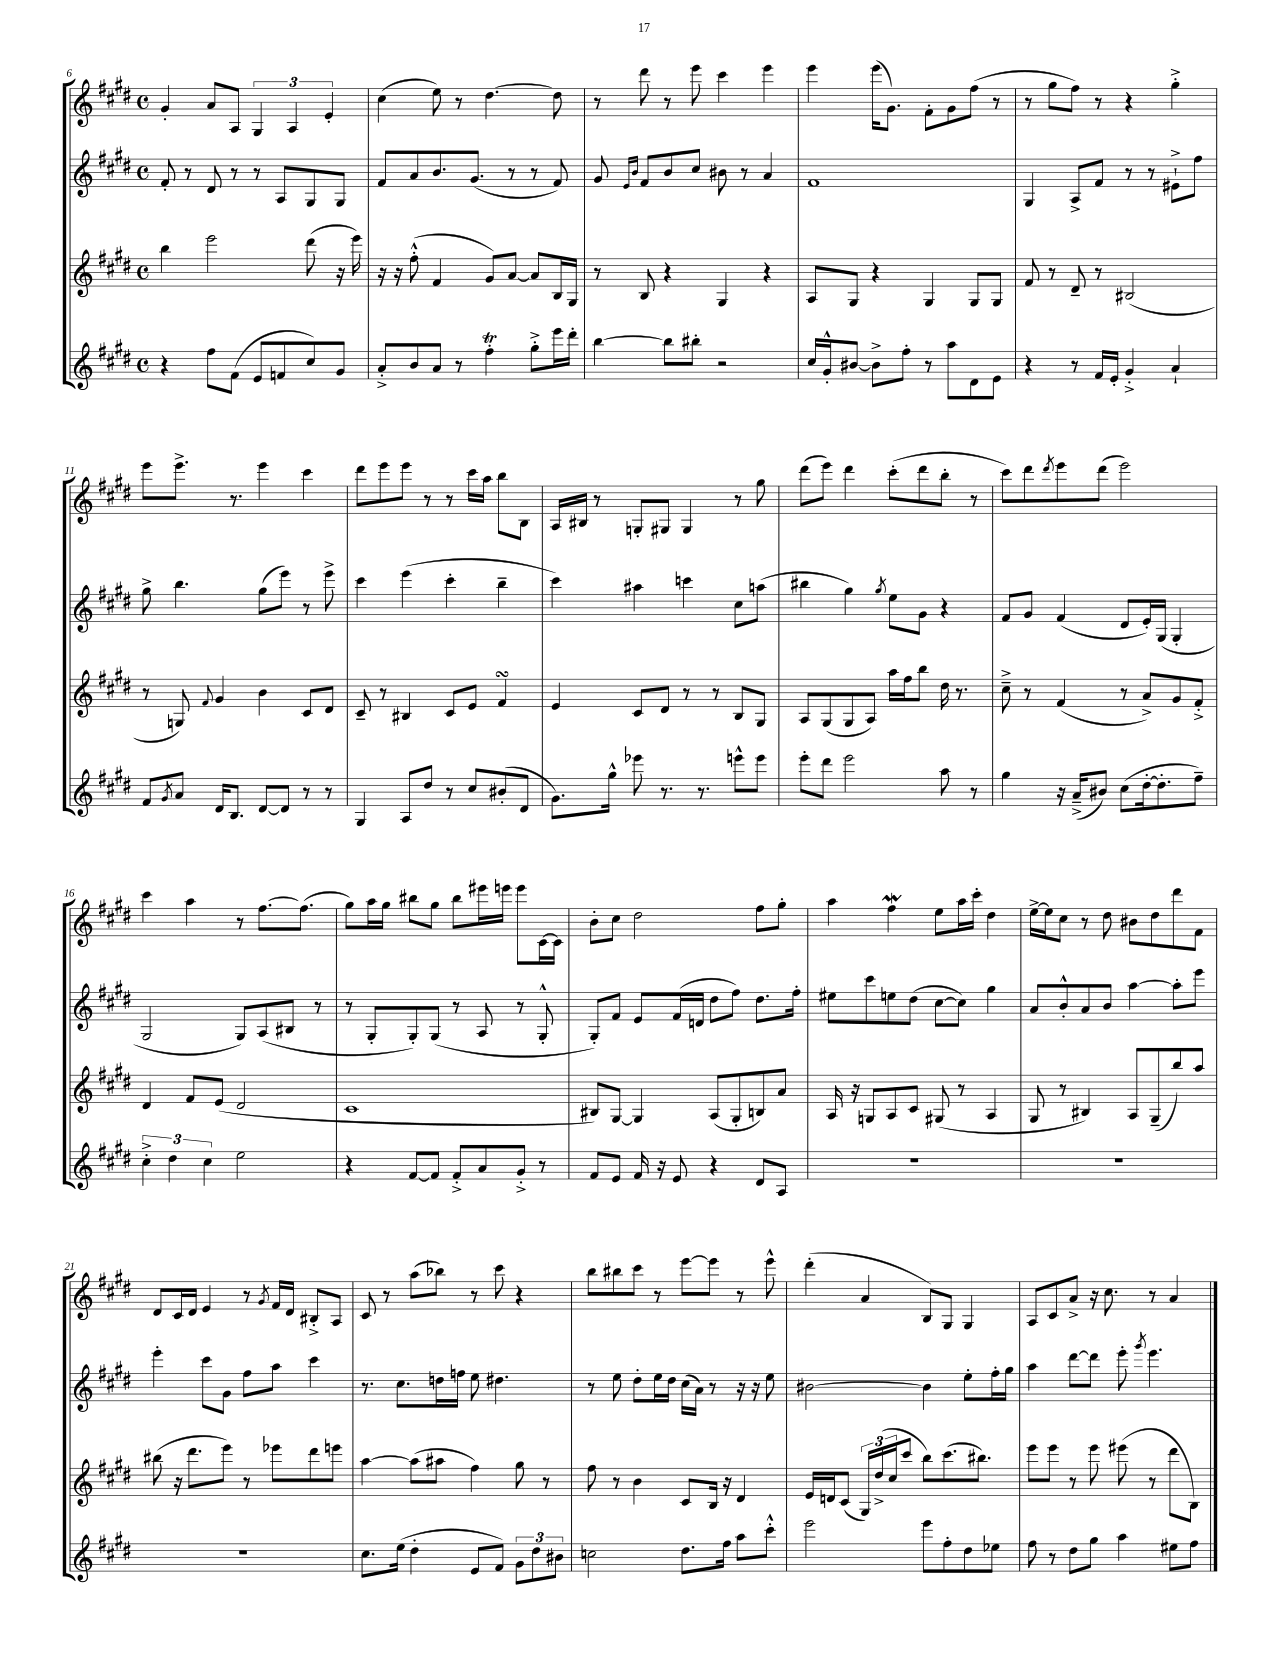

**kern	**kern	**kern	**kern
*part4	*part3	*part2	*part1
*staff4	*staff3	*staff2	*staff1
*clefG2	*clefG2	*clefG2	*clefG2
*k[f#c#g#d#]	*k[f#c#g#d#]	*k[f#c#g#d#]	*k[f#c#g#d#]
*M4/4	*M4/4	*M4/4	*M4/4
*met(c)	*met(c)	*met(c)	*met(c)
=6	=6	=6	=6
4r	4bb\	8f#'/	4g#'/
.	.	8r	.
8ff#\L	2eee\	8d#/	8a/L
(8f#\J	.	8r	8A/J
8e/L	.	8r	6G#/
8fn/	.	8A/L	.
.	.	.	6A/
8cc#/)	(8ddd#\	8G#/	.
.	.	.	6e'/
8g#/J	16r	8G#/J	.
.	16eee\)	.	.
=7	=7	=7	=7
8a'^/L	16r	8f#/L	(4cc#\
.	16r	.	.
8b/	(8ff#'^^\	8a/	.
8a/J	4f#/	8.b/	8ee\)
8r	.	.	8r
.	.	(8.g#/J	.
4ff#T'\	8g#/L)	.	[4.dd#\
.	[8a/J	8r	.
8gg#'^\L	8a/L]	8r	.
16eee\L	16B/L	8f#/)	8dd#\]
16ddd#'\JJ	16G#/JJ	.	.
=8	=8	=8	=8
[4bb\	8r	8g#/	8r
.	.	16qqe/LL	.
.	.	16qqb/JJ	.
.	8B/	8f#/L	8ddd#\
8bb\L]	4r	8b/	8r
8bb#X'\J	.	8cc#/J	8eee\
2r	4G#/	8b#X\	4ccc#\
.	.	8r	.
.	4r	4a/	4eee\
=9	=9	=9	=9
16cc#/LL	8A/L	1f#	4eee\
16g#'^^/J	.	.	.
[8b#X/J	8G#/J	.	.
8b#^\L]	4r	.	(16eee\KL
.	.	.	8.g#\J)
8ff#'\J	.	.	.
8r	4G#/	.	8f#'\L
8aa\L	.	.	8g#\
8d#\	8G#/L	.	(8ff#\J
8e\J	8G#/J	.	8r
=10	=10	=10	=10
4r	8f#/	4G#/	8r
.	8r	.	8gg#\L
8r	8d#~/	8A^/L	8ff#\J)
16f#/LL	8r	8f#/J	8r
16e'/JJ	.	.	.
4g#'^/	(2B#X/	8r	4r
.	.	8r	.
4a`/	.	8e#X`^\L	4gg#'^\
.	.	8ff#\J	.
!!LO:LB:g=z
=11	=11	=11	=11
8f#/L	8r	8gg#^\	8eee\L
8qg#/	.	.	.
8a/J	8Gn/)	4.bb\	8.eee^\J
.	8qqf#/	.	.
16d#/KL	4g#/	.	.
8.B/J	.	.	8.r
[8d#/L	4b\	(8gg#\L	4eee\
8d#/J]	.	8eee\J)	.
8r	8c#/L	8r	4ccc#\
8r	8d#/J	8eee^\	.
=12	=12	=12	=12
4G#/	8c#~/	4ccc#\	8ddd#\L
.	8r	.	8eee\
8A/L	4B#X/	(4eee\	8eee\J
8dd#/J	.	.	8r
8r	8c#/L	4ccc#'\	8r
8cc#/L	8e/J	.	16ccc#\LL
.	.	.	16aa\JJ
(8b#X'/	4f#sSSS/	4bb~\	8bb\L
8d#/J	.	.	8B\J
=13	=13	=13	=13
8.g#\L)	4e/	4ccc#\)	16A/LL
.	.	.	16B#X/JJ
.	.	.	8r
16gg#^^\Jk	.	.	.
8eee-X\	8c#/L	4aa#X\	8Gn'/L
8.r	8d#/J	.	8G#X/J
.	8r	4cccn\	4G#/
8.r	.	.	.
.	8r	.	.
8eeen^^\L	8B/L	8cc#\L	8r
8eee\J	8G#/J	(8aan\J	8gg#\
=14	=14	=14	=14
8eee'\L	8A/L	4bb#X\	(8ddd#\L
8ddd#\J	(8G#/	.	8eee\J)
2eee\	8G#/	4gg#\)	4ddd#\
.	8A/J)	.	.
.	.	8qgg#/	.
.	16aa\LL	8ee\L	(8ccc#'\L
.	16ff#\J	.	.
.	8bb\J	8g#\J	8ddd#\
8aa\	16dd#\	4r	8bb'\J
.	8.r	.	.
8r	.	.	8r
=15	=15	=15	=15
4gg#\	8cc#~^\	8f#/L	8ccc#\L)
.	8r	8g#/J	8ddd#\
.	.	.	8qddd#/
16r	(4f#/	(4f#/	8eee\
(16a~^/KL	.	.	.
8b#X/J)	.	.	(8ddd#\J
(8cc#\L	8r	8d#/L	2eee\)
[16dd#'\k	8a^/L)	16e'/L)	.
8.dd#'\]	.	(16G#/JJ	.
.	8g#/	4G#'/	.
8ff#~\J)	8f#'^/J	.	.
!!LO:LB:g=z
=16	=16	=16	=16
6cc#'^\	4d#/	2G#/	4ccc#\
6dd#\	.	.	.
.	8f#/L	.	4aa\
6cc#\	.	.	.
.	(8e/J	.	.
2ee\	2d#/	8G#/L)	8r
.	.	(8A/	[8.ff#\L
.	.	8B#X/J	.
.	.	.	(8.ff#\J]
.	.	8r	.
=17	=17	=17	=17
4r	1c#	8r	8gg#\L)
.	.	8G#'/L	16aa\L
.	.	.	16gg#\JJ
[8f#/L	.	8G#'/)	8bb#X\L
8f#/J]	.	(8G#/J	8gg#\J
8f#'^/L	.	8r	8bb#\L
8a/	.	8A/	16eee#X\L
.	.	.	16eeen\JJ
8g#'^/J	.	8r	8eee\L
8r	.	8G#'^^/	[16c#\L
.	.	.	16c#\JJ]
=18	=18	=18	=18
8f#/L	8B#X/L)	8G#'/L)	8b'\L
8e/J	[8G#/J	8f#/J	8cc#\J
16f#/	4G#/]	8e/L	2dd#\
16r	.	.	.
8e/	.	(16f#/L	.
.	.	16dn/JJ	.
4r	(8A/L	8dd#\L	.
.	8G#'/	8ff#\J)	.
8d#/L	8Bn/)	8.dd#\L	8ff#\L
8A/J	8a/J	.	8gg#'\J
.	.	16ff#'\Jk	.
=19	=19	=19	=19
1r	16A/	8ee#X\L	4aa\
.	16r	.	.
.	8Gn/L	8ccc#\	.
.	8A/	8een\	4ff#W\
.	8c#/J	(8dd#\J	.
.	(8G#X/	[8cc#\L	8ee\L
.	8r	8cc#\J])	16aa\L
.	.	.	16ccc#'\JJ
.	4A/	4gg#\	4dd#\
=20	=20	=20	=20
1r	8G#/	8a/L	[16ee^\LL
.	.	.	16ee\J]
.	8r	8b'^^/	8cc#\J
.	4B#X/)	8a/	8r
.	.	8b/J	8dd#\
.	8A/L	[4aa\	8b#X\L
.	(8G#~/	.	8dd#\
.	8bb/)	8aa'\L]	8ddd#\
.	8aa/J	8eee\J	8f#\J
!!LO:LB:g=z
=21	=21	=21	=21
1r	(8bb#X\	4eee'\	8d#/L
.	16r	.	16c#/L
.	8.ddd#\L	.	16d#/JJ
.	.	8ccc#\L	4e/
.	8eee\J)	8g#\J	.
.	8r	8ff#\L	8r
.	.	.	8qg#/
.	8eee-X\L	8aa\J	16f#/LL
.	.	.	16d#/JJ
.	8ddd#\	4ccc#\	8B#X'^/L
.	8eeen\J	.	8A/J
=22	=22	=22	=22
8.cc#\L	[4aa\	8.r	8c#/
.	.	.	8r
(16ee\Jk	.	8.cc#\L	.
4dd#'\	(8aa\L]	.	(8aa\L
.	8aa#X\J	16ddn\L	8bb-X\J)
.	.	16ffn\JJ	.
8e/L	4ff#\)	8ee\	8r
8f#/J)	.	4.dd#X\	8ccc#\
12g#\L	8gg#\	.	4r
12dd#\	.	.	.
.	8r	.	.
12b#X\J	.	.	.
=23	=23	=23	=23
2ccn\	8ff#\	8r	8bb\L
.	8r	8ee\	8bb#X\
.	4b\	8dd#'\L	8ccc#\J
.	.	16ee\L	8r
.	.	16dd#\JJ	.
8.dd#\L	8c#/L	(16cc#\LL	[8eee\L
.	.	16a\JJ)	.
.	16B/Jk	8r	8eee\J]
16ff#\Jk	16r	.	.
8aa\L	4d#/	16r	8r
.	.	16r	.
8ccc#'^^\J	.	8ee\	8eee^^\
=24	=24	=24	=24
2eee\	16e/LL	[2b#X\	(4ddd#'\
.	16dn/J	.	.
.	(8c#/J	.	.
.	24G#/LL)	.	4a/
.	(24dd#^/	.	.
.	24cc#/J	.	.
.	8ccc#/J	.	.
8eee\L	8bb\L)	4b#\]	8B/L)
8ff#'\	(8.ccc#\	.	8G#/J
8dd#\	.	8ee'\L	4G#/
.	8.bb#X\J)	.	.
8ee-X\J	.	16ff#'\L	.
.	.	16gg#\JJ	.
=25	=25	=25	=25
8ff#\	8eee\L	4aa\	8A/L
8r	8eee\J	.	8c#/
8dd#\L	8r	[8ddd#\L	8a^/J
8gg#\J	8eee\	8ddd#\J]	16r
.	.	.	8.cc#\
4aa\	(8eee#X\	8eee'\	.
.	.	8qggg#/	.
.	8r	4.eee\	8r
8ee#X\L	8ddd#\L	.	4a/
8ff#\J	8B\J)	.	.
==	==	==	==
*-	*-	*-	*-
